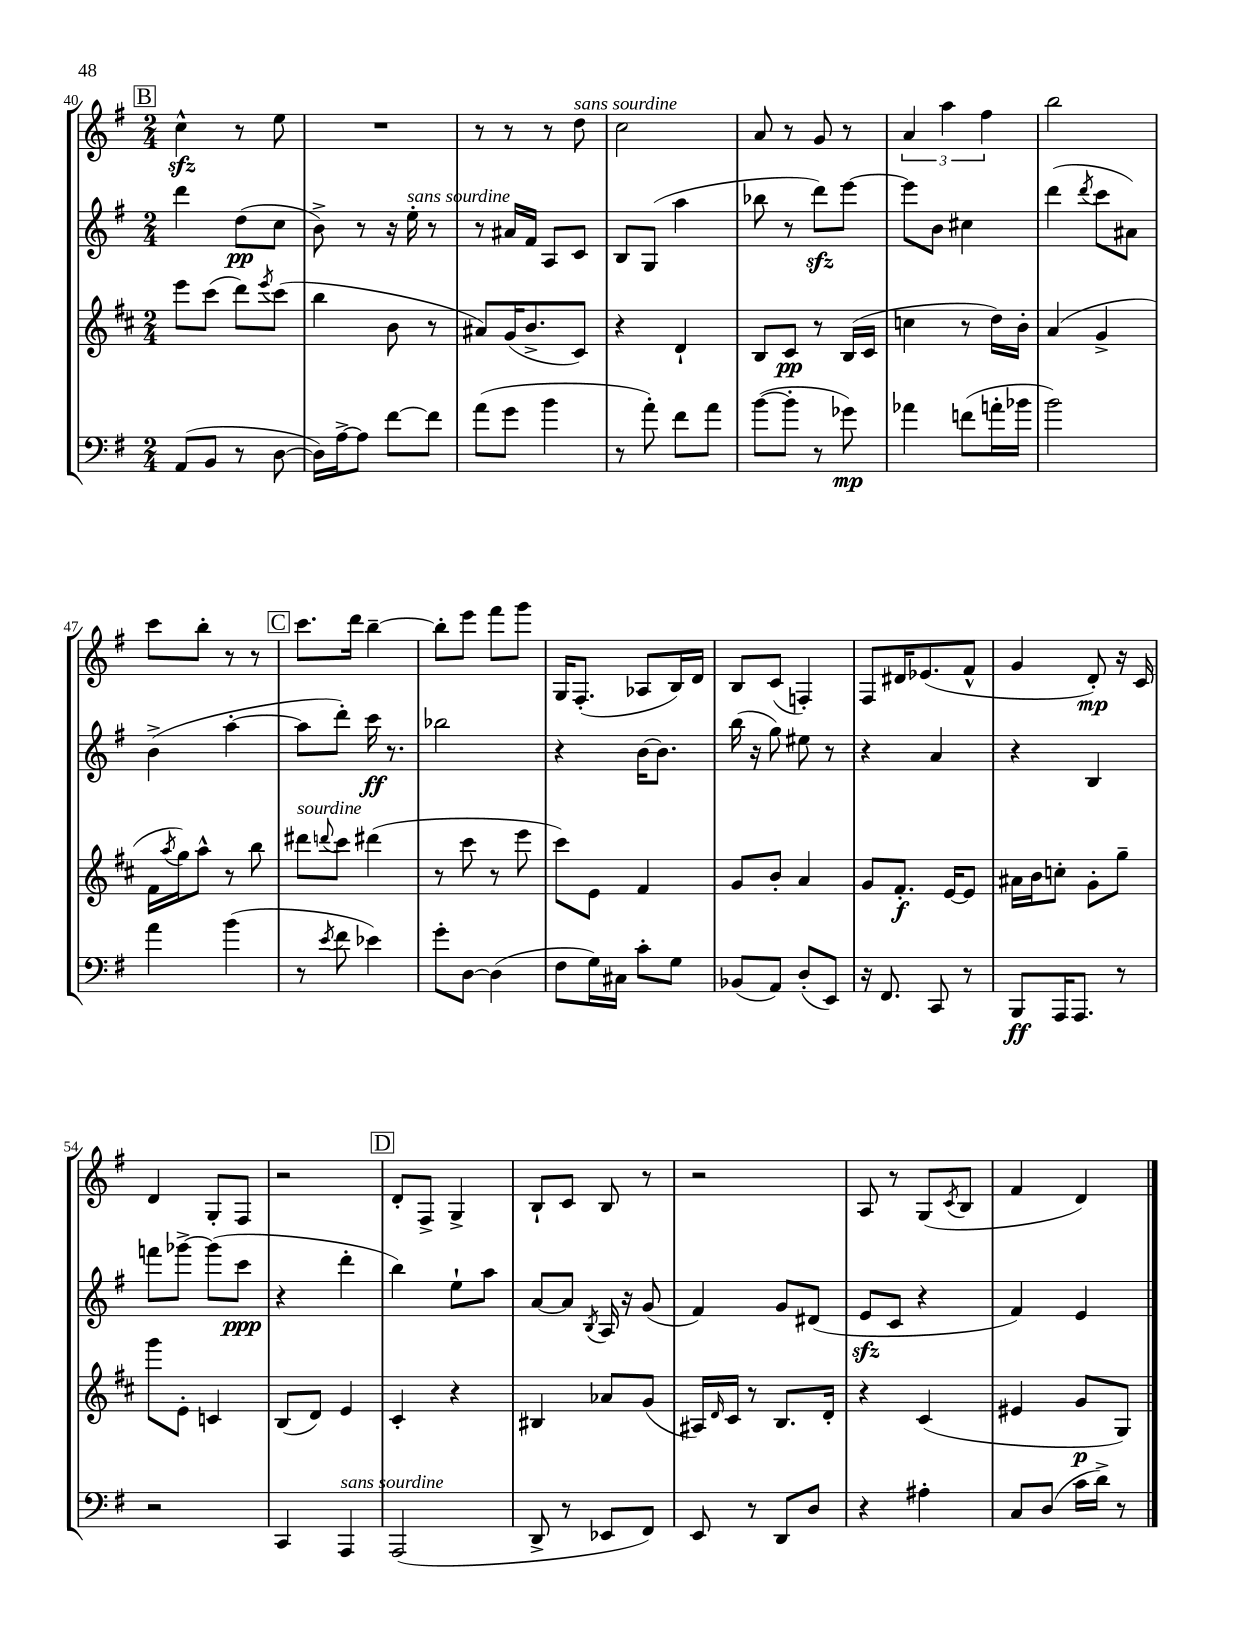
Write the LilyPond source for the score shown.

<<
\new StaffGroup <<
\new Staff = "s0" {
    \clef treble \key g \major \numericTimeSignature \time 2/4
    \mark \markup { \box "B" } c''4-^\sfz r8 e''8 |
    R2 |
    r8 r8 r8 d''8^\markup { \italic "sans sourdine" } |
    c''2 |
    a'8 r8 g'8 r8 |
    \tuplet 3/2 { a'4 a''4 fis''4 } |
    b''2 |
    c'''8 b''8-. r8 r8 |
    \mark \markup { \box "C" } c'''8. d'''16 b''4~-- |
    b''8-. e'''8 fis'''8 g'''8 |
    g16 fis8.-.( aes8 b16) d'16 |
    b8 c'8( f4-.) |
    fis8 dis'16 ees'8.( fis'8-^ |
    g'4 d'8-.\mp) r16 c'16 |
    d'4 g8-. fis8 |
    r2 |
    \mark \markup { \box "D" } d'8-. fis8-> g4-> |
    b8-! c'8 b8 r8 |
    r2 |
    a8 r8 g8( \acciaccatura { c'8 } b8 |
    fis'4 d'4) \bar "|." |
}
\new Staff = "s1" {
    \clef treble \key g \major \numericTimeSignature \time 2/4
    \mark \markup { \box "B" } d'''4 d''8\pp( c''8 |
    b'8->) r8 r16 e''16-.^\markup { \italic "sans sourdine" } r8 |
    r8 ais'16 fis'16 a8 c'8 |
    b8 g8( a''4 |
    bes''8 r8 d'''8\sfz) e'''8~ |
    e'''8 b'8 cis''4 |
    d'''4( \acciaccatura { d'''8 } c'''8 ais'8) |
    b'4->( a''4~-. |
    \mark \markup { \box "C" } a''8 d'''8-.) c'''16\ff r8. |
    bes''2 |
    r4 b'16~ b'8. |
    b''16( r16 g''8) eis''8 r8 |
    r4 a'4 |
    r4 b4 |
    f'''8 ges'''8~-> ges'''8( c'''8\ppp |
    r4 d'''4-. |
    \mark \markup { \box "D" } b''4) e''8-! a''8 |
    a'8~ a'8 \acciaccatura { b8 } a16 r16 g'8( |
    fis'4) g'8 dis'8( |
    e'8\sfz c'8 r4 |
    fis'4) e'4 \bar "|." |
}
\new Staff = "s2" {
    \clef treble \key d \major \numericTimeSignature \time 2/4
    \mark \markup { \box "B" } e'''8 cis'''8( d'''8) \acciaccatura { e'''8 } cis'''8( |
    b''4 b'8 r8 |
    ais'8) g'16( b'8.-> cis'8) |
    r4 d'4-! |
    b8 cis'8\pp r8 b16( cis'16 |
    c''4 r8 d''16) b'16-. |
    a'4( g'4-> |
    fis'16 \acciaccatura { a''8 } g''16) a''8-^ r8 b''8 |
    \mark \markup { \box "C" } dis'''8^\markup { \italic "sourdine" } \appoggiatura { d'''8 } cis'''8 dis'''4( |
    r8 cis'''8 r8 e'''8 |
    cis'''8) e'8 fis'4 |
    g'8 b'8-. a'4 |
    g'8 fis'8.-.\f e'16~ e'8 |
    ais'16 b'16 c''8-. g'8-. g''8-- |
    g'''8 e'8-. c'4 |
    b8( d'8) e'4 |
    \mark \markup { \box "D" } cis'4-. r4 |
    bis4 aes'8 g'8( |
    ais16) \grace { d'16 } cis'16 r8 b8. d'16-. |
    r4 cis'4( |
    eis'4 g'8\p g8) \bar "|." |
}
\new Staff = "s3" {
    \clef bass \key g \major \numericTimeSignature \time 2/4
    \mark \markup { \box "B" } a,8( b,8 r8 d8~ |
    d16) a16~-> a8 fis'8~ fis'8 |
    a'8( g'8 b'4 |
    r8 a'8-.) fis'8 a'8 |
    b'8~( b'8-. r8 ges'8\mp) |
    aes'4 f'8( a'16-. bes'16 |
    b'2) |
    a'4 b'4( |
    \mark \markup { \box "C" } r8 \acciaccatura { e'8 } fis'8 ees'4) |
    g'8-. d8~ d4( |
    fis8 g16) cis16 c'8-. g8 |
    bes,8( a,8) d8-.( e,8) |
    r16 fis,8. c,8 r8 |
    b,,8\ff a,,16 a,,8. r8 |
    r2 |
    c,4 a,,4^\markup { \italic "sans sourdine" } |
    \mark \markup { \box "D" } a,,2( |
    d,8-> r8 ees,8 fis,8) |
    e,8 r8 d,8 d8 |
    r4 ais4-. |
    c8 d8( c'16 d'16->) r8 \bar "|." |
}
>>
>>
\layout { \context { \Score currentBarNumber = #40 } }
